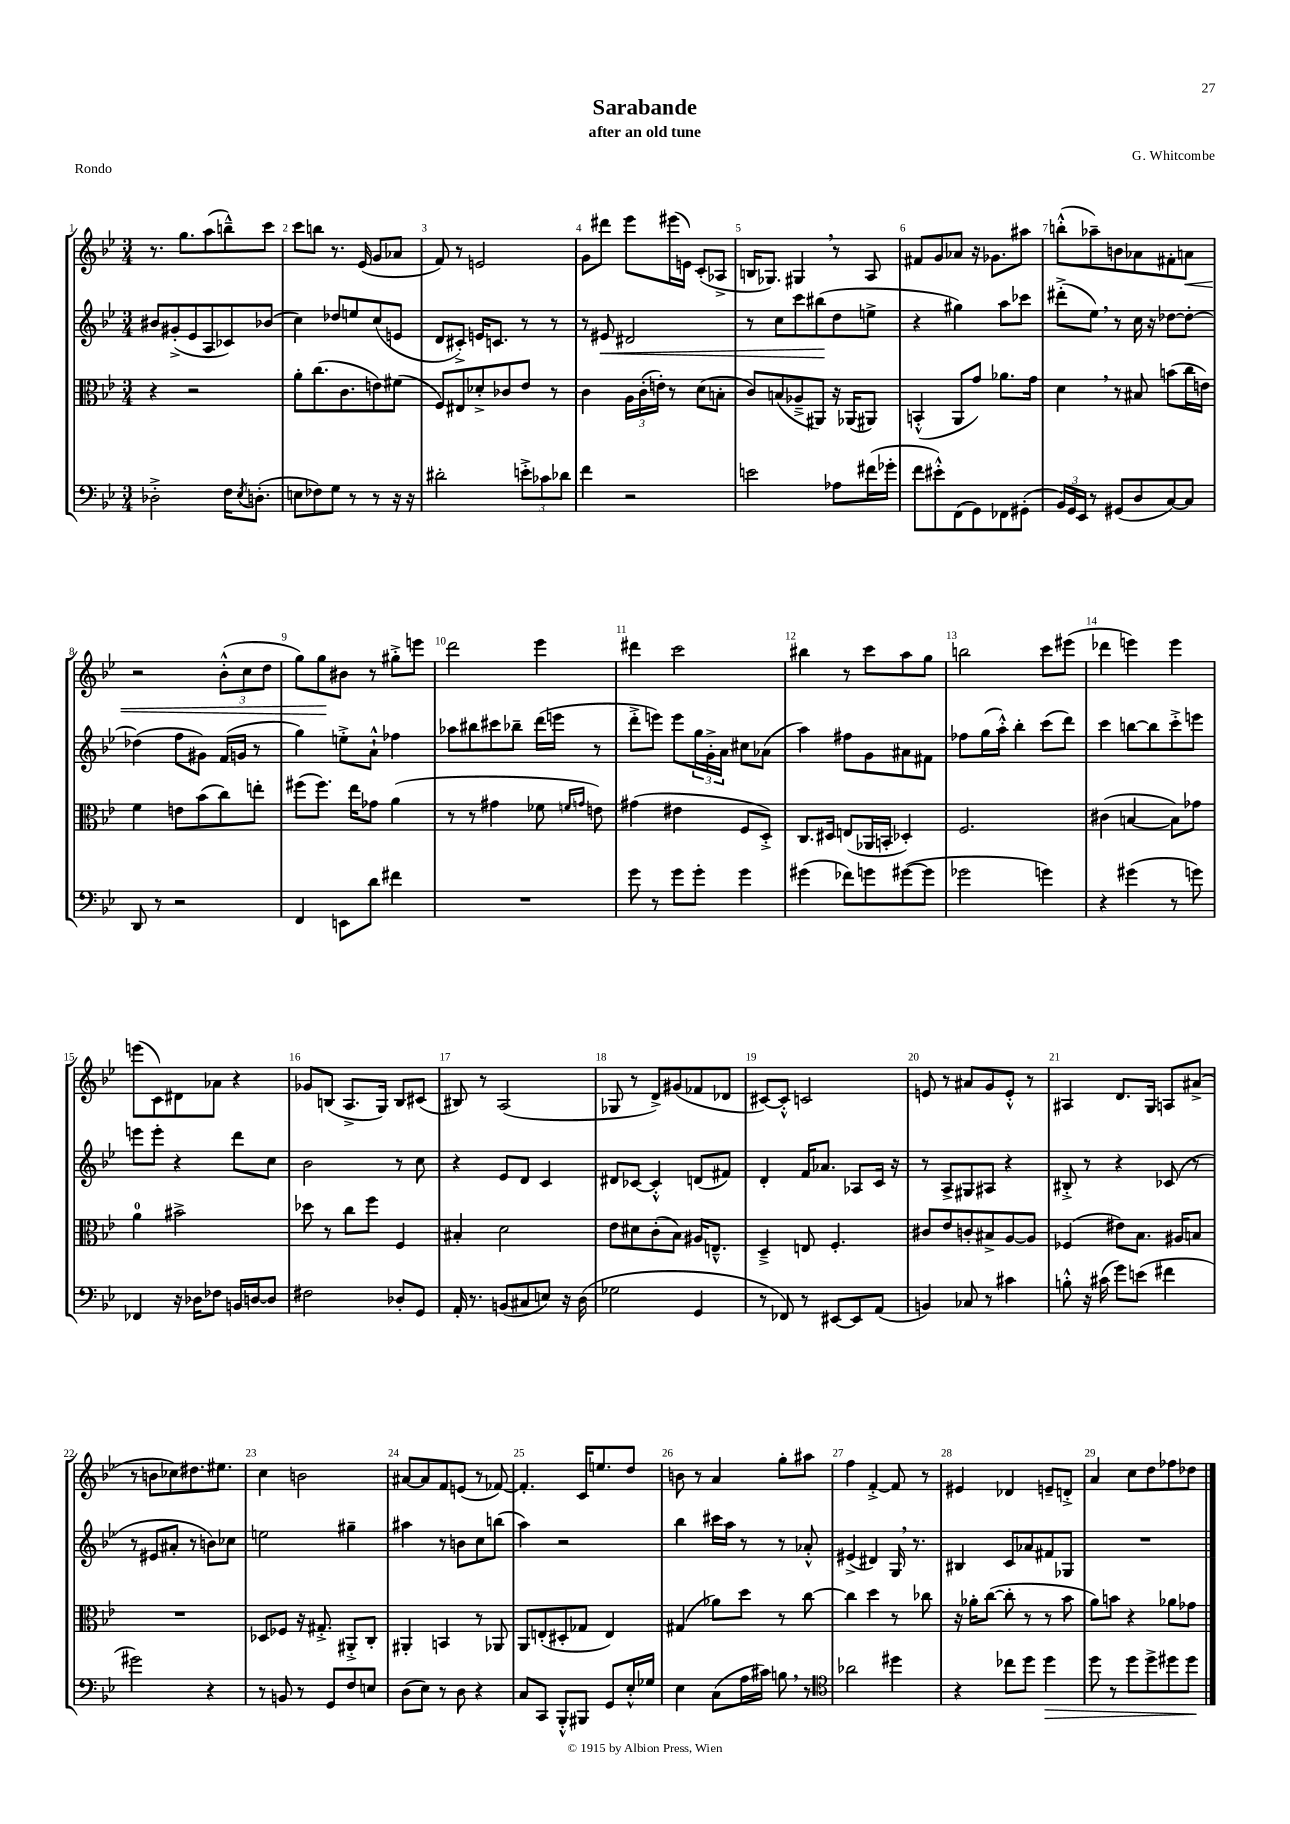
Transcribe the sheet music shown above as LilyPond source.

\header { title = "Sarabande" composer = "G. Whitcombe" subtitle = "after an old tune" piece = "Rondo" }
<<
\new StaffGroup <<
\new Staff = "s0" {
    \clef treble \key bes \major \numericTimeSignature \time 3/4
    r8. g''8. a''8( b''8---^) c'''8 |
    c'''8 b''8 r8. ees'16( g'8 aes'8 |
    f'8) r8 e'2 |
    g'8 dis'''8 ees'''8 eis'''16( e'16) c'8-.( aes8-> |
    b16 ges8.) gis4 \breathe r8 a8 |
    fis'8 g'8 aes'8 r16 ges'8. ais''8 |
    b''8-.-^( aes''8--) b'8 aes'8 fis'8-. a'8\< |
    r2 \tuplet 3/2 { bes'8-.-^( c''8 d''8 } |
    g''8) g''8\! bis'8 r8 gis''8-.-> e'''8 |
    d'''2 ees'''4 |
    dis'''4 c'''2 |
    bis''4 r8 c'''8 a''8 g''8 |
    b''2 c'''8 eis'''8( |
    des'''4 e'''4) e'''4 |
    e'''8( c'8) dis'8 aes'8 r4 |
    ges'8 b8( a8.-> g16) b8 cis'8( |
    bis8) r8 a2( |
    ges8 r8 d'8->) gis'8( fes'8 des'8 |
    cis'8~) cis'8-.-^ c'2 |
    e'8 r8 ais'8 g'8 e'8-.-^ r8 |
    ais4 d'8. g16 a8 ais'8->( |
    r8 b'8 ces''8) dis''8. eis''8. |
    c''4 b'2 |
    ais'8~ ais'8 f'8 e'8( r8 fes'8~) |
    fes'4.-. c'16 e''8. d''8 |
    b'8 r8 a'4 g''8-. ais''8 |
    f''4 f'4~-.-> f'8 r8 |
    eis'4 des'4 e'8-- d'8-.-> |
    a'4 c''8 d''8 fes''8 des''8 \bar "|." |
}
\new Staff = "s1" {
    \clef treble \key bes \major \numericTimeSignature \time 3/4
    bis'8 gis'8-.->( ees'8 a8 ces'8) bes'8( |
    c''4) des''8 e''8 c''8( e'8 |
    d'8 cis'8-.->) e'16 c'8. r8 r8 |
    r8 eis'8\< dis'2 |
    r8 c''8 c'''8 bis''8\!( d''8 e''8-> |
    r4 gis''4) a''8 ces'''8 |
    dis'''8-.->( ees''8) \breathe r8 c''16 r16 des''8~ des''8~-. |
    des''4( f''8 gis'8) f'16( g'16 r8 |
    g''4) e''8-.-> a'8-!-^ fes''4 |
    aes''8 bis''8 cis'''8 bes''8-- d'''16( e'''16 r8 |
    d'''8-.-> e'''8) e'''8 \tuplet 3/2 { g''16 g'16-.-> a'16 } cis''8 aes'8( |
    a''4) fis''8 g'8 ais'8 fis'8 |
    fes''8 g''16( a''16-.-^) bes''4-. c'''8( d'''8) |
    c'''4 b''8~ b''8 c'''8-.-> e'''8 |
    e'''8 e'''8-. r4 d'''8 c''8 |
    bes'2 r8 c''8 |
    r4 ees'8 d'8 c'4 |
    dis'8 ces'8~ ces'4-.-^ d'8( fis'8) |
    d'4-. f'16 aes'8. aes8 c'16 r16 |
    r8 a8-> gis8 ais8 r4 |
    bis8-.-> r8 r4 ces'8( r8 |
    r8 eis'8 ais'8-. r8 b'8) ces''8 |
    e''2 gis''4-- |
    ais''4 r8 b'8 c''8 b''8( |
    a''4) r2 |
    bes''4 cis'''16 a''16 r8 r8 aes'8-.-^ |
    eis'4->( dis'4) g16 \breathe r8. |
    bis4 c'8 aes'8 fis'8 ges8 |
    R2. \bar "|." |
}
\new Staff = "s2" {
    \clef alto \key bes \major \numericTimeSignature \time 3/4
    r4 r2 |
    a'8-. c''8.( c'8. e'8) fis'8( |
    f8) eis8 des'8-.-> ces'8 ees'8 r8 |
    c'4 \tuplet 3/2 { a16 c'16-.( e'16-.) } r8 d'8( b8-. |
    c'8) b8( aes8---> ais,8) r16 aes,16( ais,8) |
    b,4-.-^( a,8 g'8) aes'8. g'16 |
    d'4 \breathe r8 bis8 b'8( c''16 e'16) |
    f'4 e'8 bes'8( c''8) e''8-. |
    fis''8( fis''8.) ees''16 ges'8 a'4( |
    r8 r8 gis'4 fes'8 \grace { f'16 g'16 } e'8) |
    gis'4( eis'4 f8 d8-.->) |
    c8. dis16 e8( aes,16 b,16-. des4-.) |
    f2. |
    cis'4( b4~ b8) ges'8 |
    a'4-0 bis'2-> |
    des''8 r8 c''8 f''8 f4 |
    bis4-. d'2 |
    ees'8 dis'8 c'8-.( bes8) ais16 e8.---^ |
    d4---> e8 f4.-. |
    cis'8 ees'8 c'8-. bis8-> a8~ a8 |
    fes4( eis'8) bes8. ais16 b8 |
    R2. |
    des8 fes8 r16 gis8.-.-> ais,8-.-> c8-. |
    ais,4-. b,4 r8 aes,8 |
    a,8 e8-.( dis8-. ges8 e4) |
    gis4( aes'8) d''8 r8 c''8~ |
    c''4 d''4 r8 ces''8 |
    r16 aes'16-. c''8~( c''8-. r8 r8 bes'8 |
    a'8) b'8 r4 aes'8 ges'8 \bar "|." |
}
\new Staff = "s3" {
    \clef bass \key bes \major \numericTimeSignature \time 3/4
    des2-.-> f16 \acciaccatura { ees8 } d8.-.( |
    e8 fes8) g8 r8 r8 r16 r16 |
    dis'2-. \tuplet 3/2 { e'8-.-> ces'8 des'8 } |
    f'4 r2 |
    e'2 aes8 fis'16( ges'16-. |
    f'8 eis'8-.-^) f,8( g,8) fes,8 gis,8-.( |
    \tuplet 3/2 { bes,16) g,16 ees,16 } r8 gis,8( d8 c8~) c8 |
    d,8 r8 r2 |
    f,4 e,8 d'8 fis'4 |
    R2. |
    g'8 r8 g'8 g'8-. g'4 |
    gis'4( fes'8) g'8 gis'8~( gis'8 |
    ges'2 g'4) |
    r4 gis'4( r8 g'8) |
    fes,4 r16 des16 fes8 b,16 d16~ d8 |
    fis2 des8-. g,8 |
    a,16-. r8. b,8( cis8 e8) r16 d16( |
    ges2 g,4 |
    r8 fes,8) r8 eis,8~ eis,8 a,8( |
    b,4) ces8 r8 cis'4 |
    b8-.-^ r16 cis'16( g'8) e'8( fis'4 |
    gis'2) r4 |
    r8 b,8 r8 g,8 f8 e8 |
    d8( ees8) r8 d8 r4 |
    c8 c,8 bes,,8-.-^ bis,,8 g,8 ees16-.-^ ges16 |
    ees4 c8( a16 cis'16) b8 \breathe r8 |
    \clef tenor aes'2 dis''4 |
    r4 ces''8 d''8 d''4\> |
    d''8 r8 d''8 d''8-> dis''8 dis''8\! \bar "|." |
}
>>
>>
\layout { \context { \Score \override BarNumber.break-visibility = ##(#f #t #t) barNumberVisibility = #all-bar-numbers-visible } }
